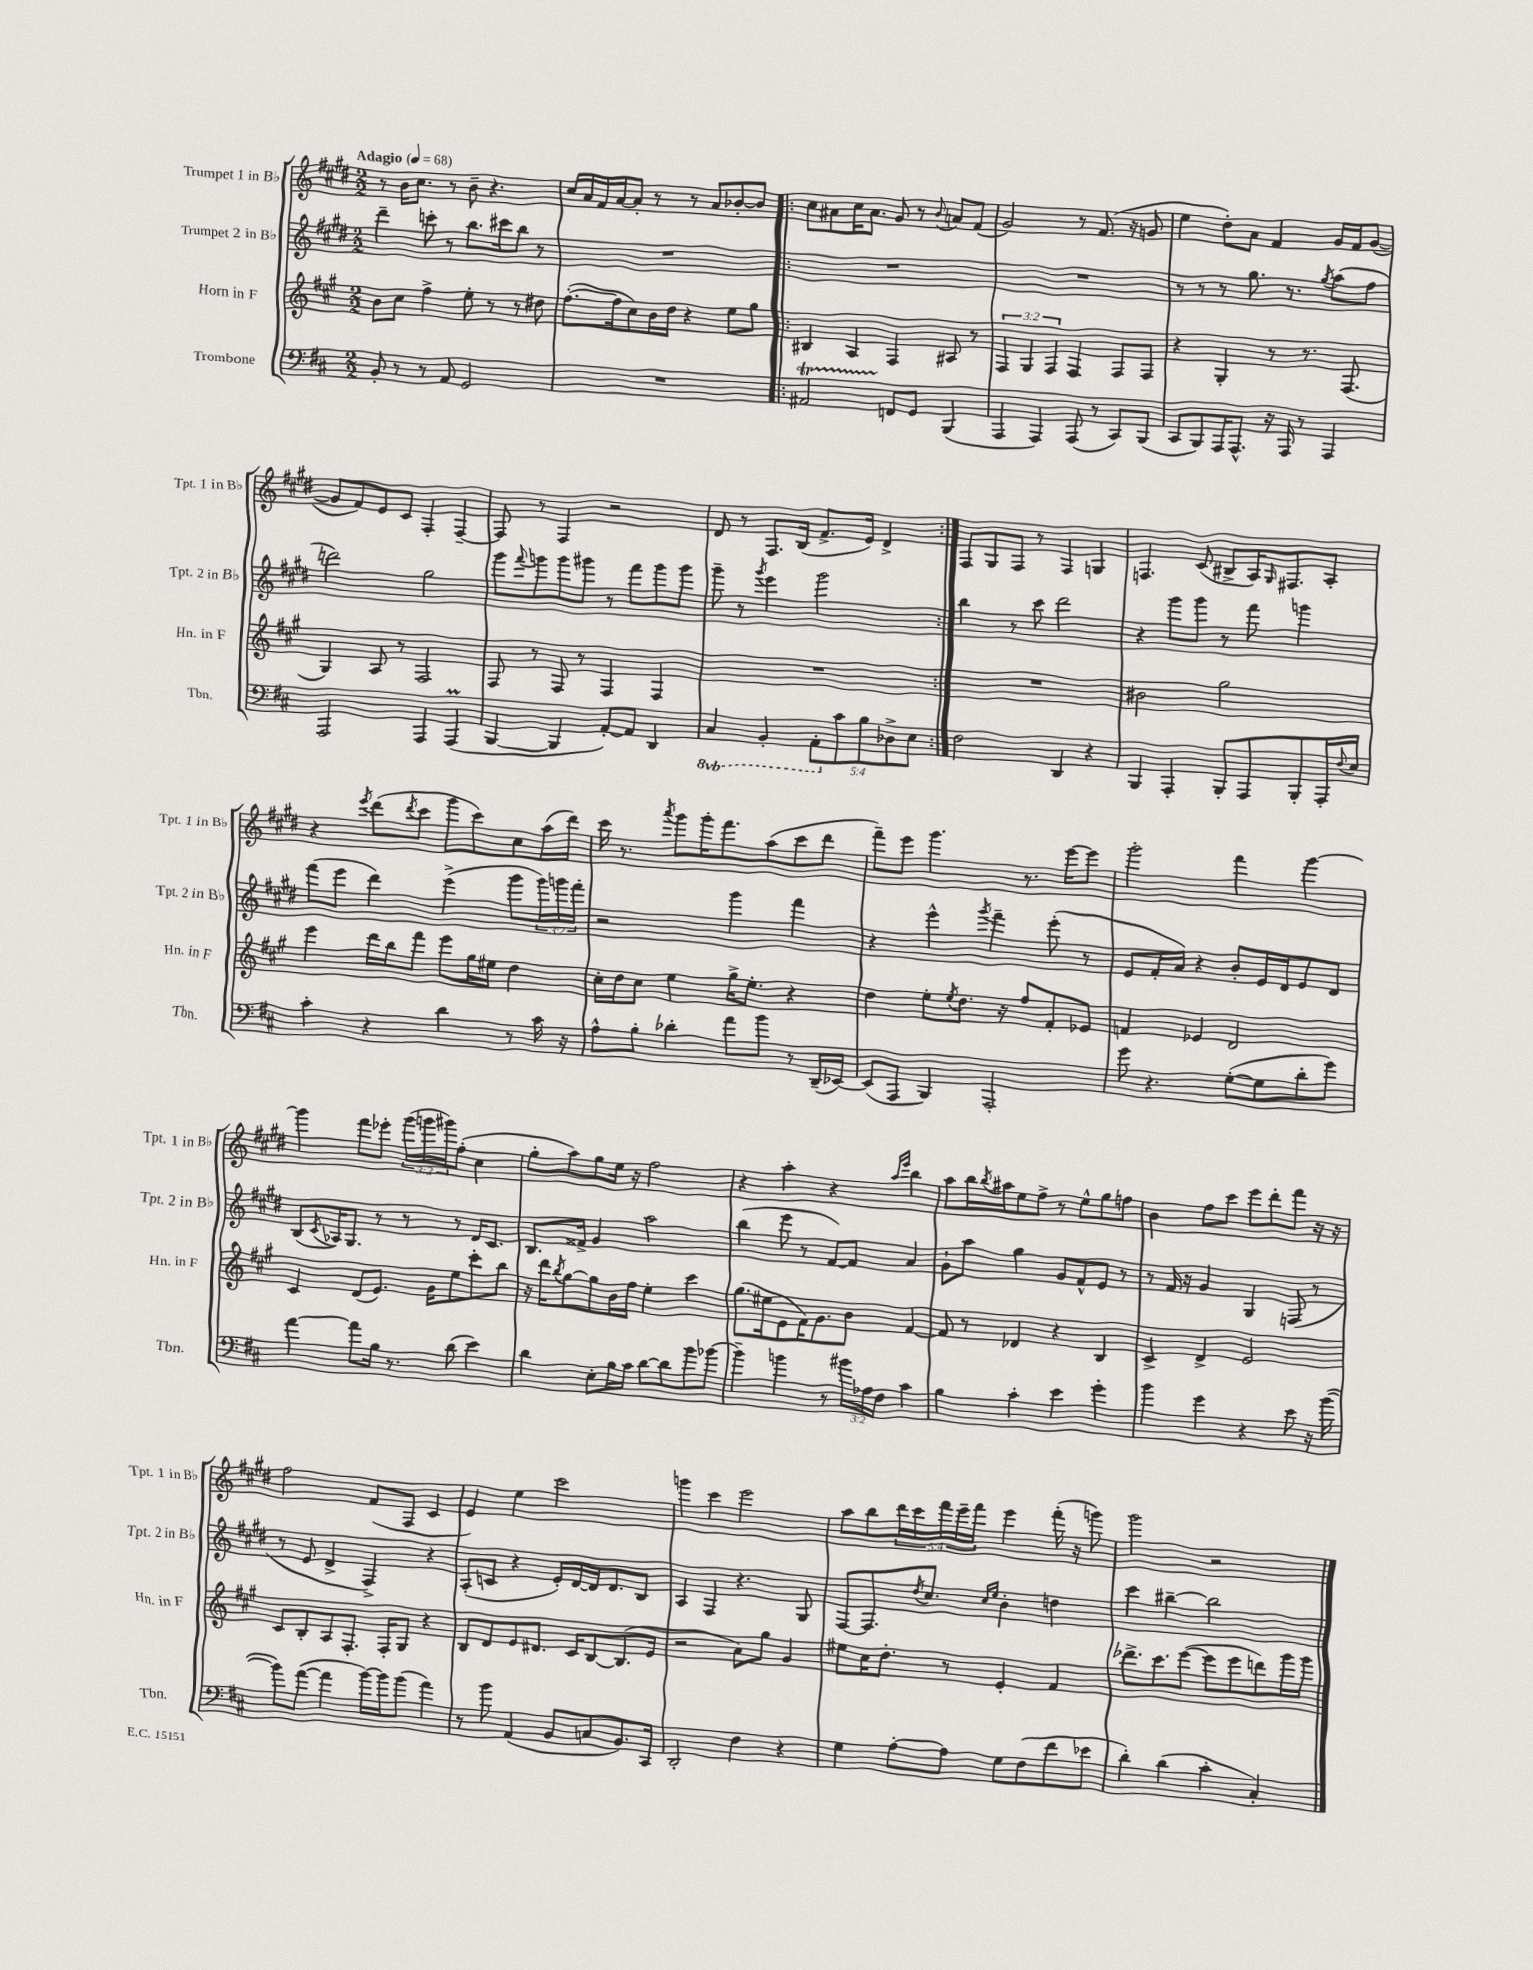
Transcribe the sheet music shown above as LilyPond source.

<<
\new StaffGroup <<
\new Staff = "s0" \with { instrumentName = "Trumpet 1 in Bb" shortInstrumentName = "Tpt. 1 in Bb" } {
    \clef treble \key e \major \numericTimeSignature \time 2/2 \override Staff.TupletNumber.text = #tuplet-number::calc-fraction-text \tempo "Adagio" 4 = 68
    r8 b'16 cis''8. r8 b'8-- r4. |
    cis''16 a'16 fis'16 a'16~ a'8-. r8 r8 a'8 bes'8~-. bes'8 |
    \repeat volta 2 { cis''8 ais'8 cis''16 ais'8. gis'8 r8 \appoggiatura { b'8 } a'8 fis'8( |
    gis'2) r8 fis'8.( r16 g'8 |
    e''4 dis''8-.) a'8 fis'4 gis'16 fis'16 gis'8~( |
    gis'8 fis'8) e'8 cis'8 fis4-. fis4~-- |
    fis8 r8 fis4 r2 |
    dis'8 r8 fis8. b16( fis'8.-> e'16) dis'4-> | }
    fis8 gis8 fis8 r8 fis4 g4 |
    f4. cis'8( bis8-> a16) \grace { gis16 } fis8. a8-. |
    r4 \acciaccatura { e'''8 } dis'''8( \acciaccatura { dis'''8 } cis'''8 gis'''8 cis'''8) cis''8 a''16( dis'''16) |
    cis'''16 r8. \acciaccatura { a'''8 } gis'''8 gis'''16-. fis'''8. a''8( cis'''8 dis'''8 |
    fis'''8--) e'''8 gis'''4. r8. e'''16~ e'''8 |
    gis'''2-. fis'''4 gis'''4~ |
    gis'''4 fis'''8 ees'''8-. \tuplet 3/2 { gis'''16( g'''16 gis'''16) } fis''8-.( cis''4 |
    gis''8-. a''8) gis''8 e''16 r16 fis''2 |
    r4 a''4-. r4 \grace { a''16 e'''16 } b''4 |
    a''8 b''16 \acciaccatura { b''8 } ais''16 e''8 fis''8-> r8 e''8-^ gis''8 f''8 |
    b'4 fis''8 cis'''8 e'''8 dis'''8-. fis'''8 r16 r16 |
    fis''2 fis'8( fis8 cis'4 |
    e'4) e''4 cis'''2 |
    g'''4 cis'''4 e'''2 |
    a''8 b''8 \tuplet 5/4 { dis'''16 cis'''16 fis'''16 e'''16-- fis'''16 } e'''4 fis'''16-.( r16 g'''8) |
    gis'''2 r2 \bar "|." |
}
\new Staff = "s1" \with { instrumentName = "Trumpet 2 in Bb" shortInstrumentName = "Tpt. 2 in Bb" } {
    \clef treble \key e \major \numericTimeSignature \time 2/2 \override Staff.TupletNumber.text = #tuplet-number::calc-fraction-text
    dis'''4-- c'''8-. r8 b''8. cis'''16 b''8 r8 |
    R1 |
    \repeat volta 2 { R1 |
    R1 |
    r8 r8 r8 gis''8. r8. \acciaccatura { gis''8 } a''8( fis''8 |
    d'''2) gis''2 |
    gis'''8 \appoggiatura { fis'''8 } g'''8 g'''8 gis'''8 r8 fis'''8 gis'''8 gis'''8 |
    gis'''8-- r8 \acciaccatura { gis'''8 } e'''4 gis'''2 | }
    b''4 r8 cis'''8 dis'''2 |
    r4 gis'''8 gis'''8 r8 fis'''8 g'''4 |
    fis'''8( e'''8 dis'''4) e'''4->( gis'''8 \tuplet 3/2 { gis'''16) g'''16 fis'''16-. } |
    r2 gis'''4 fis'''4 |
    r4 e'''4-^ \acciaccatura { gis'''8 } fis'''4-- e'''8-.( r8 |
    e'8 fis'16-. a'16) r4 b'8-. e'16 dis'16 e'8 dis'8 |
    b8( \acciaccatura { cis'8 } aes16) gis8. r8 r8 r8 dis'16 cis'8. |
    b8. fisis'16-> gis'4 a''2 |
    b''4( e'''8 r8 fis'8~) fis'8 a'4 |
    gis'8-! a''8 gis''4 gis'8 fis'8-^ e'8 r8 |
    r8 fis'16 r16 gis'4 gis4 f8( r8 |
    r8 e'8 dis'4-> fis4->) r4 |
    a8-.( c'8 r4 e'16-.) dis'16~ dis'16 dis'8. b8 |
    a4 fis4 r4. gis8 |
    fis8~ fis8. \acciaccatura { dis''8 } cis''8. \grace { cis''16 e''16 } b'4-. d''4 |
    cis'''4 bis''4~-- bis''2 \bar "|." |
}
\new Staff = "s2" \with { instrumentName = "Horn in F" shortInstrumentName = "Hn. in F" } {
    \clef treble \key a \major \numericTimeSignature \time 2/2 \override Staff.TupletNumber.text = #tuplet-number::calc-fraction-text
    b'8 cis''8 fis''4-> e''8-. r8 r8 dis''8 |
    fis''8.~-.( fis''16 cis''8) b'16 d''16 r4 e''8 gis''8 |
    \repeat volta 2 { bis4 a4 fis4 ais8 r8 |
    \tuplet 3/2 { fis4 gis4 fis4 } fis4 fis8 fis8 |
    r4 gis4-. r8 r8. fis8.( |
    gis4) a8 r8 fis2 |
    fis8 r8 fis8 r8 fis4 fis4 |
    R1 | }
    R1 |
    bis'2 gis''2 |
    e'''4 d'''16 b''16 fis'''8 e'''8 gis''16 eis''16 d''4 |
    cis''16-. d''16 cis''8 e''4 gis''16-> e''8.-. r4 |
    d''4 e''8-. \acciaccatura { e''8 } d''8. r16 fis''8 fis'8-. ees'8 |
    f'4 ees'4 d'2 |
    cis'4 d'8( e'8.) gis'16 e''8 cis'''8-. b''8 |
    r16 d'''16 \acciaccatura { b''8 } gis''8~ gis''8 b'16 fis''16 e''4-. cis'''4 |
    gis''8.( eis''16 e'8 fis'16) gis'8. b'8 fis'4~ |
    fis'8 r8 des'4 r4 b4 |
    cis'4-> d'4-> e'2 |
    cis'8 b8-. a8 fis8.-. fis16-. gis8 r4 |
    b8 d'8 e'8 dis'8. cis'16 b8~ b8.( e'16 |
    r2 a'8) gis''8 gis'4 |
    eis''8 cis''16 d''8.-. r8 e'4-. fis'4 |
    des'''8.-> cis'''8. e'''8~( e'''8 e'''8 d'''8) gis'''16 gis'''16 \bar "|." |
}
\new Staff = "s3" \with { instrumentName = "Trombone" shortInstrumentName = "Tbn." } {
    \clef bass \key d \major \numericTimeSignature \time 2/2 \override Staff.TupletNumber.text = #tuplet-number::calc-fraction-text \set Staff.ottavationMarkups = #ottavation-simple-ordinals
    b,8-. r8 r8 a,8 g,2 |
    R1 |
    \repeat volta 2 { ais,2\startTrillSpan f,8\stopTrillSpan g,8 b,,4( |
    a,,4 a,,4) a,,8( r8 cis,8) b,,8( |
    cis,8 b,,8) a,,16 a,,8.-^ r16 a,,16 r8 a,,4 |
    a,,2 a,,4 a,,4\prall( |
    b,,4~ b,,4 a,8~-.) a,8 d,4 |
    \ottava #-1 cis,4 b,,4-. \tuplet 5/4 { a,,8-. \ottava #0 cis'8 b8 des8-> e8 } | }
    fis2 d,4 r4 |
    b,,4 a,,4-. b,,8-. a,,8 b,,8-. a,,16-. \appoggiatura { fis8 } e16 |
    cis'4-. r4 d'4 r8 cis'16 r16 |
    a8-^ b8-. des'4-. a'8 b'8 r8 d,16--( ees,16~) |
    ees,8( a,,8 b,,4) a,,2-. |
    g'8 r4. g8~-.( g8 d'8-. g'8) |
    a'4~ a'8 b16 r8. d'8( e'4) |
    d'4 e8-. b16 cis'16 d'8~ d'8 b'8 bes'8~ |
    bes'4-- b'4 r8 \tuplet 3/2 { bis'16 aes16 fis16 } cis'4 |
    b4 cis'4-. e'4 g'4-. |
    b'4 g'4 r4 e'8 r16 b'16~( |
    b'8) a'8~( a'4 b'16~) b'16 b'8( a'4) |
    r8 b'8 a,4( b,8 c8 b,8.) cis,16 |
    d,2-. fis4 r4 |
    g4 a8~-. a8 g8 fis8( fis'8 ees'8 |
    d'4-.) d'4( cis'4-. cis4-.) \bar "|." |
}
>>
>>
\layout { \context { \Score \remove "Bar_number_engraver" } }
